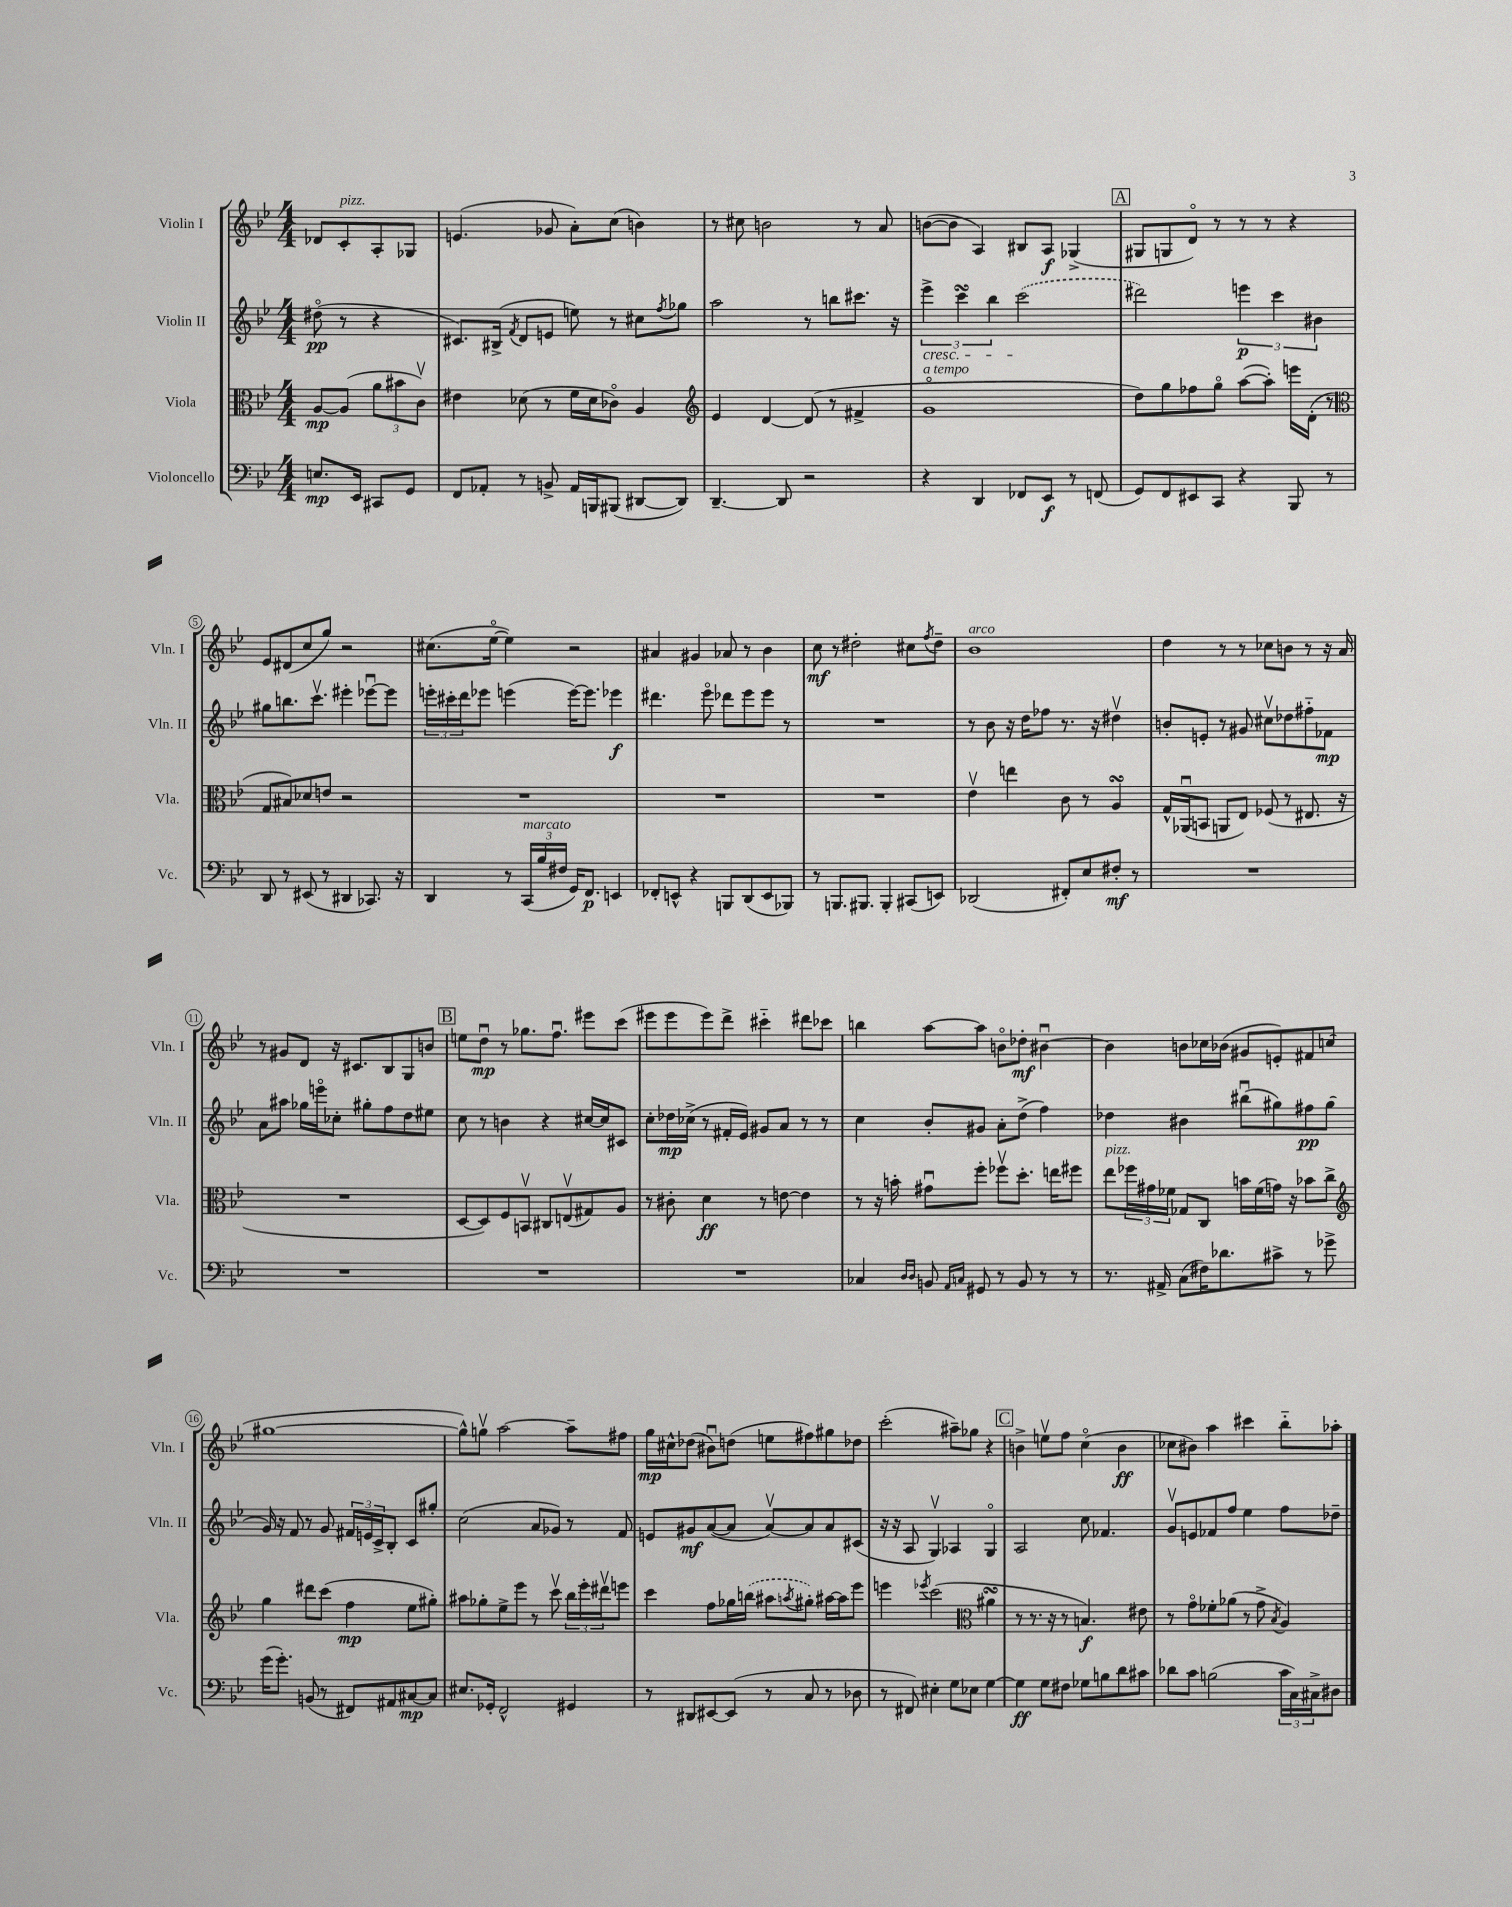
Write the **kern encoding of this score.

**kern	**kern	**kern	**kern
*staff4	*staff3	*staff2	*staff1
*clefF4	*clefC3	*clefG2	*clefG2
*k[b-e-]	*k[b-e-]	*k[b-e-]	*k[b-e-]
*M4/4	*M4/4	*M4/4	*M4/4
8.E	[8A	(8dd#o	8d-
.	(8A]	8r	8c'
16EE-	.	.	.
8CC#	12a	4r	8A'
.	12b#	.	.
8GG	.	.	8G-
.	12cv)	.	.
=	=	=	=
8FF	4e#	8.c#)	(4.e
8AA-'	.	.	.
.	.	(16B#^	.
.	.	8qf	.
8r	(8d-	8d	.
8BB^	8r	8e	8g-
16AA-	16f	8ee)	8a')
16BBB	16d-	.	.
(8BBB#	8c-o)	8r	(8cc
[8DD#	4A	8cc#	4b)
.	.	8qff	.
8DD#])	.	8gg-	.
=	=	=	=
*	*clefG2	*	*
[4.DD~	4e-	2aa	8r
.	.	.	8cc#
.	[4d	.	2b
8DD]	.	.	.
2r	(8d]	8r	.
.	8r	8bb	.
.	4f#^	8.ccc#	8r
.	.	.	8a
.	.	16r	.
=	=	=	=
4r	1go	6eee-^	([8b
.	.	.	8b]
.	.	6ccc	.
4DD	.	.	4A)
.	.	6bb-	.
8FF-	.	(2ccc	8B#
8EE-	.	.	8A
8r	.	.	(4G-^
(8FF	.	.	.
=	=	=	=
8GG)	8dd)	2ddd#)	8G#
8FF	8gg	.	8G
8EE#	8ff-	.	8do)
8CC	8ggo	.	8r
4r	([8aa	6eee	8r
.	8aa'])	.	8r
.	.	6ccc	.
8BBB-	16eee	.	4r
.	(16d'	.	.
.	.	6b#	.
8r	8r	.	.
=	=	=	=
*	*clefC3	*	*
8DD	8G	8gg#	8e-
8r	8B#)	8.bb	(8d#
(8EE#	8d-	.	8cc
.	.	8.cccv	.
8r	8e	.	8gg)
4DD#	2r	4eee#'	2r
8.CC-)	.	[8eee-u	.
.	.	8eee-]	.
16r	.	.	.
=	=	=	=
4DD	1r	24eee'	(8.cc#
.	.	24ccc#'	.
.	.	24ddd	.
.	.	8eee-	.
.	.	.	[16ee-o
8r	.	(4eee	4ee-])
(24CC	.	.	.
24B-	.	.	.
24F#	.	.	.
16GG)	.	[16eee)	2r
8.FF	.	8.eee]	.
4EE	.	4eee-	.
=	=	=	=
8FF-'	1r	4.ddd#	4a#
8EE^^	.	.	.
4r	.	.	4g#
.	.	8eee-o	.
8BBB	.	8ddd-	8a-
(8DD	.	8eee-	8r
8EE	.	8eee-	4b-
8BBB-)	.	8r	.
=	=	=	=
8r	1r	1r	8cc
8.BBB	.	.	8r
.	.	.	2dd#'
8.BBB#	.	.	.
4BBB#'	.	.	.
(8CC#	.	.	8cc#
.	.	.	8qff
8EE)	.	.	8dd#~
=	=	=	=
(2DD-	4e-v	8r	1b-
.	.	8b-	.
.	4ee	16r	.
.	.	16dd	.
.	.	8ff-	.
8FF#')	8c	8.r	.
8E-	8r	.	.
.	.	16r	.
8F#'	4A	4dd#v	.
8r	.	.	.
=	=	=	=
1r	16G^^	8b'	4dd
.	(16AA-u	.	.
.	8BB	8e'	.
.	8AA	8r	8r
.	8E-)	8g#	8r
.	(8F-	8cc#v	8cc-
.	8r	8dd-	8b
.	8.E#	8ff#'~	8r
.	.	8f-	16r
.	16r	.	16a
=	=	=	=
1r	1r	8a	8r
.	.	8aa#	8g#
.	.	16gg-	8d
.	.	16eeeo	.
.	.	8cc-'	16r
.	.	.	8.c#
.	.	8gg#'	.
.	.	8ff	8B-
.	.	8dd	8G
.	.	8ee#	8b
=	=	=	=
1r	[8D	8cc	8ee
.	8D])	8r	8ddu
.	8F	4b	8r
.	8BBv	.	8.gg-
.	8C#	4r	.
.	.	.	8.ffu
.	(8Ev	.	.
.	8G#)	[16cc#	8eee#
.	.	16cc#]	.
.	8A	8c#	(8ccc
=	=	=	=
1r	8r	8cc'	8eee#
.	8c#'	16dd-	8eee#
.	.	(16cc-^	.
.	4d	8r	8eee#)
.	.	16f#'	8ddd^
.	.	16e-)	.
.	8r	8g#	4ccc#'~
.	[8e	8a	.
.	4e]	8r	8ddd#
.	.	8r	8ccc-
=	=	=	=
4C-	8r	4cc	4bb
.	16r	.	.
.	16b'	.	.
16qqD	.	.	.
16qqD	.	.	.
8BB	8g#u	8b-'	[8aa
16qqAA	.	.	.
16qqC	.	.	.
8GG#	8ff'	8g#	8aa]
8r	8ff-v	8a'	8bo
8BB	8.dd'	(8dd^	8dd-'
8r	.	4ff)	[4b#u
.	16ee	.	.
8r	8ff#	.	.
=	=	=	=
8.r	8ee-	4dd-	4b#]
.	24ff-	.	.
.	24g#	.	.
16AA#^	.	.	.
.	24f-	.	.
(8C	8G-	4b#	8b
16F#)	8C	.	16cc-
8.d-	.	.	(16b-
.	16b	(8bb#u	8g#
.	(16f-	.	.
8c#^	16g)	8gg#)	8e')
.	16r	.	.
8r	8b-	8ff#	8f#
8g-^	8cc^	(8gg#	(8cc
=	=	=	=
*	*clefG2	*	*
(16g	4gg	16g)	[1gg#
8.g')	.	16r	.
.	.	8f	.
(8BB	8ddd#	8r	.
8r	(8ccc	8g	.
8FF#)	4ff	24f#	.
.	.	24e	.
.	.	24c^	.
8AA#	.	8B-'	.
[8C#	8ee-	8c	.
8C#]	8gg#')	8gg#'	.
=	=	=	=
8.E#	8aa#	(2cc	8gg#^^])
.	8gg-'	.	8ggv
16GG-'	.	.	.
2FF^^	8ee-^	.	[2aa
.	8eee-	.	.
.	8r	8a	.
.	8cccv	8g-)	.
4GG#	24bb-	8r	8aa~]
.	24eee-'	.	.
.	24ddd#v	.	.
.	8eee	8f	8ff#
=	=	=	=
8r	4ccc	8e	16gg
.	.	.	16cc#^^
8DD#	.	8g#	(8dd-
[8EE#	8ff	([8a	8b#u)
(8EE#]	16gg-	8a]	(8dd
.	(16bb	.	.
8r	8aa#	[8av)	8ee
.	8qaa	.	.
8C	8gg#')	8a]	8ff#)
8r	[16aa#	8a	8gg#
.	16aa#]	.	.
8D-	8eee-	(8c#	8dd-
=	=	=	=
8r	4eee	16r	(2ccc'
.	.	16r	.
8FF#)	.	8A	.
.	8qeee-	.	.
4E#'	(2ccc	4Gv)	.
8G	.	4A-	8aa#~)
8E-	.	.	8gg-
*	*clefC3	*	*
[4G	4a#	4Go	4r
=	=	=	=
4G]	8r	2A	4b^
.	8.r	.	.
8G	.	.	8eev
.	16r	.	.
8F#	8r	.	8ff
8G-	4.B)	8cc	(4cco
8B	.	4.f-	.
8d	.	.	4b
8c#	8e#	.	.
=	=	=	=
8d-	8r	8gv	8cc-
8c	8go	8e	8b#)
(2B	8f-'	8f-	4aa
.	(8a-	8ff	.
.	8r	4ee-	4ccc#
.	8g^	.	.
.	8qB-	.	.
24c	4A)	8ff	8bb-'~
24C)	.	.	.
24C#^	.	.	.
8D#	.	8dd-~	8aa-'
==	==	==	==
*-	*-	*-	*-
